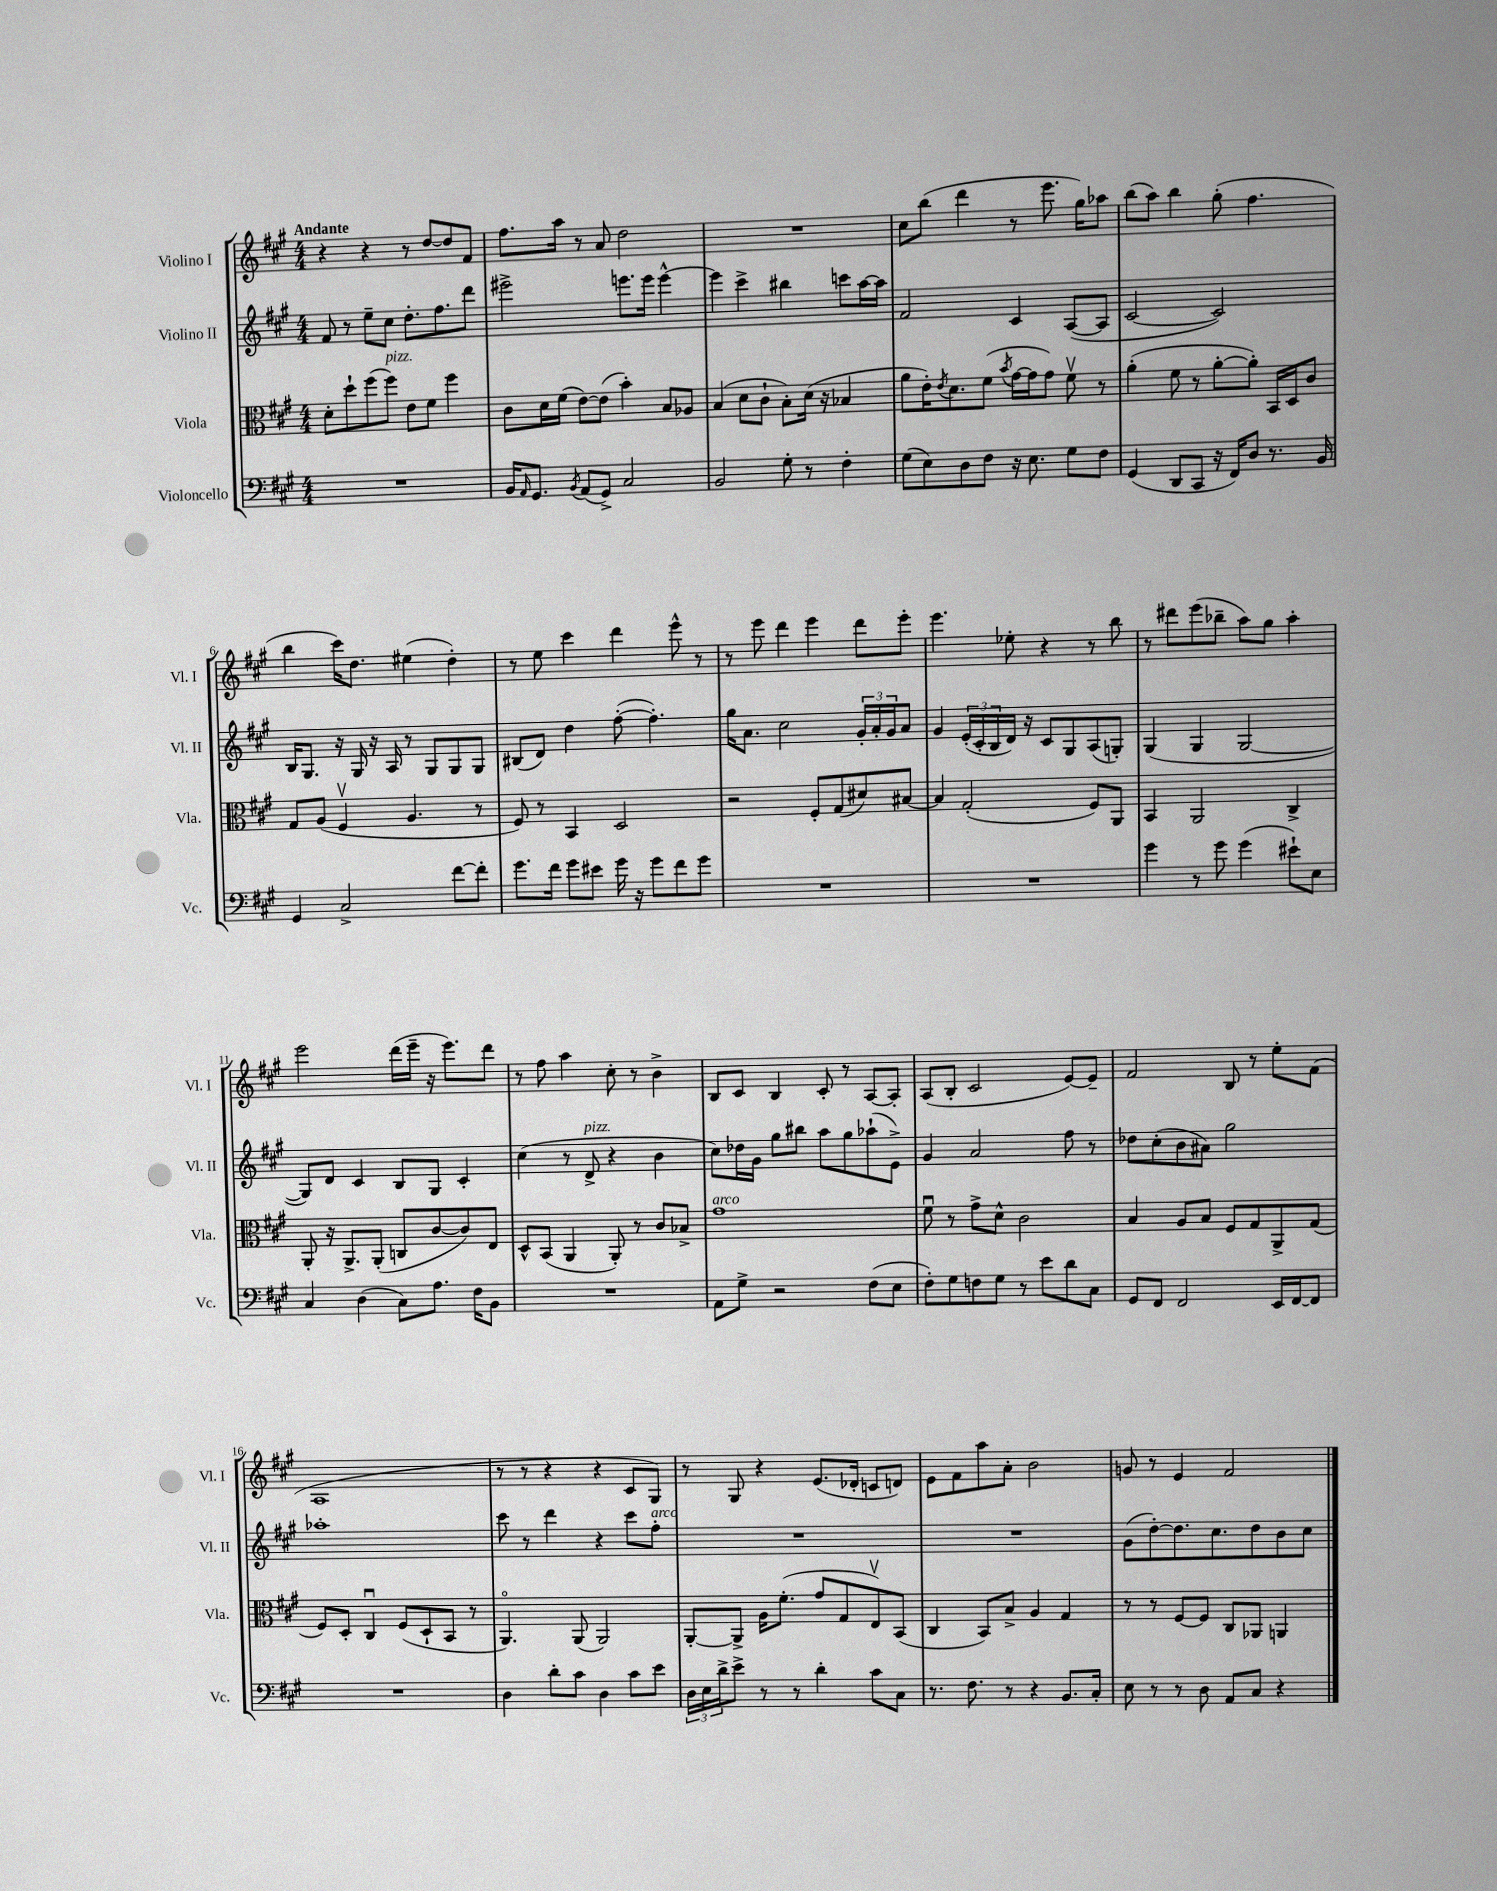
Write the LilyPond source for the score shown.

<<
\new StaffGroup <<
\new Staff = "s0" \with { instrumentName = "Violino I" shortInstrumentName = "Vl. I" } {
    \clef treble \key a \major \numericTimeSignature \time 4/4 \tempo "Andante"
    r4 r4 r8 d''8~ d''8 fis'8 |
    fis''8. a''16 r8 a'8 d''2 |
    R1 |
    cis''8 b''8( d'''4 r8 e'''8. gis''16) aes''8 |
    b''8( a''8) b''4 gis''8-.( fis''4. |
    b''4 cis'''16) d''8. eis''4( d''4-.) |
    r8 e''8 cis'''4 d'''4 e'''8-^ r8 |
    r8 e'''8 d'''4 e'''4 d'''8 e'''8-. |
    e'''4. ees''8-. r4 r8 b''8 |
    r8 dis'''8 e'''8( bes''8-- a''8) gis''8 a''4-. |
    e'''2 d'''16( e'''16-- r16 e'''8.) d'''8 |
    r8 fis''8 a''4 cis''8-. r8 b'4-> |
    b8 cis'8 b4 cis'8-. r8 a8~ a8-. |
    a8( b8-. cis'2 e'8~) e'8-- |
    fis'2 b8 r8 e''8-. fis'8( |
    a1 |
    r8 r8 r4 r4 cis'8 gis8) |
    r8 gis8 r4 e'8.( des'16-. c'8 d'8) |
    e'8 fis'8 a''8 a'8-. b'2 |
    g'8 r8 e'4 fis'2 \bar "|." |
}
\new Staff = "s1" \with { instrumentName = "Violino II" shortInstrumentName = "Vl. II" } {
    \clef treble \key a \major \numericTimeSignature \time 4/4
    fis'8 r8 e''8-- cis''8 d''8.-. fis''8. d'''8 |
    eis'''2-> e'''8. e'''16 e'''4~-^ |
    e'''4 cis'''4-> bis''4 c'''8 a''16~ a''16 |
    fis'2 cis'4 a8~( a8 |
    cis'2~ cis'2) |
    b16 gis8. r16 gis16 r16 a16 r8 gis8 gis8 gis8 |
    bis8( d'8) d''4 fis''8~-.( fis''4.-.) |
    gis''16 a'8. cis''2 \tuplet 3/2 { gis'16-. a'16-. gis'16 } a'8 |
    gis'4 \tuplet 3/2 { e'16-.( cis'16-. b16 } d'16) r16 cis'8 gis8 a8( g8-.) |
    gis4( gis4 gis2~ |
    gis8) d'8 cis'4 b8 gis8 cis'4-. |
    cis''4( r8 d'8->^\markup { \italic "pizz." } r4 b'4 |
    cis''8) des''16 gis'16 gis''8 bis''8 a''8 gis''8 aes''8-!( e'8->) |
    gis'4 a'2 fis''8 r8 |
    des''8 cis''8-.( b'8 ais'8) gis''2 |
    aes''1-. |
    cis'''8 r8 d'''4 r4 cis'''8 fis''8-.^\markup { \italic "arco" } |
    R1 |
    R1 |
    gis'8( d''8~-.) d''8. cis''8. d''8 b'8 cis''8 \bar "|." |
}
\new Staff = "s2" \with { instrumentName = "Viola" shortInstrumentName = "Vla." } {
    \clef alto \key a \major \numericTimeSignature \time 4/4
    d'8-. d''8-! fis''8( fis''8^\markup { \italic "pizz." }) e'8 fis'8 fis''4 |
    cis'8 d'16 fis'16( e'8~) e'8( b'4-.) b8 aes8 |
    b4( d'8 cis'8-! b8-.) d'16( r16 bes4 |
    a'8 e'16-.) \acciaccatura { e'8 } d'8. fis'8( \acciaccatura { b'8 } gis'16~ gis'16 gis'8) fis'8\upbow r8 |
    a'4-.( fis'8 r8 a'8~-. a'8-.) b,16 d16 cis'8 |
    gis8 a8( fis4\upbow a4. r8 |
    fis8) r8 b,4 d2 |
    r2 fis8-. gis8( dis'8) bis8~ |
    bis4 gis2-.( fis8) a,8 |
    b,4 a,2 cis4-> |
    a,8-. r16 a,8.-> a,8-.( c8 cis'8~ cis'8) e8 |
    d8-^ b,8( a,4 a,8-.) r8 cis'8 bes8-> |
    gis'1^\markup { \italic "arco" } |
    fis'8\downbow r8 gis'8-> d'8-^ cis'2 |
    b4 a8 b8 fis8 gis8 a,8-> gis8( |
    fis8) d8-. cis4\downbow fis8( d8-! b,8 r8 |
    a,4.\flageolet) a,8( a,2) |
    a,8~-. a,8-> a16 fis'8.-.( gis'8 gis8 e8\upbow) b,8( |
    cis4 b,8) b8-> a4 gis4 |
    r8 r8 fis8~ fis8 cis8 aes,8 a,4 \bar "|." |
}
\new Staff = "s3" \with { instrumentName = "Violoncello" shortInstrumentName = "Vc." } {
    \clef bass \key a \major \numericTimeSignature \time 4/4
    R1 |
    b,16 \grace { a,16 } gis,8. \acciaccatura { b,8 } a,8( gis,8->) cis2 |
    b,2 gis8-. r8 fis4-. |
    gis8( e8) d8 fis8 r16 e8. gis8 fis8 |
    gis,4( d,8 cis,8 r16 fis,16) d8 r8. b,16 |
    gis,4 cis2-> fis'8~ fis'8-. |
    gis'8. fis'16 gis'8 eis'8 gis'16 r16 gis'8 fis'8 gis'8 |
    R1 |
    R1 |
    gis'4 r8 gis'8 gis'4( eis'8-!) e8 |
    cis4 d4( cis8) a8. fis16 b,8 |
    R1 |
    a,8 gis8-> r2 fis8( e8 |
    fis8-.) gis8 f8 gis8 r8 e'8 d'8 cis8 |
    gis,8 fis,8 fis,2 e,16 fis,16~ fis,8 |
    R1 |
    d4 d'8-. cis'8 d4 cis'8 e'8 |
    \tuplet 3/2 { d16 e16 d'16-> } e'8-> r8 r8 d'4-. cis'8 cis8 |
    r8. fis8. r8 r4 b,8. cis16-. |
    e8 r8 r8 d8 a,8 cis8 r4 \bar "|." |
}
>>
>>
